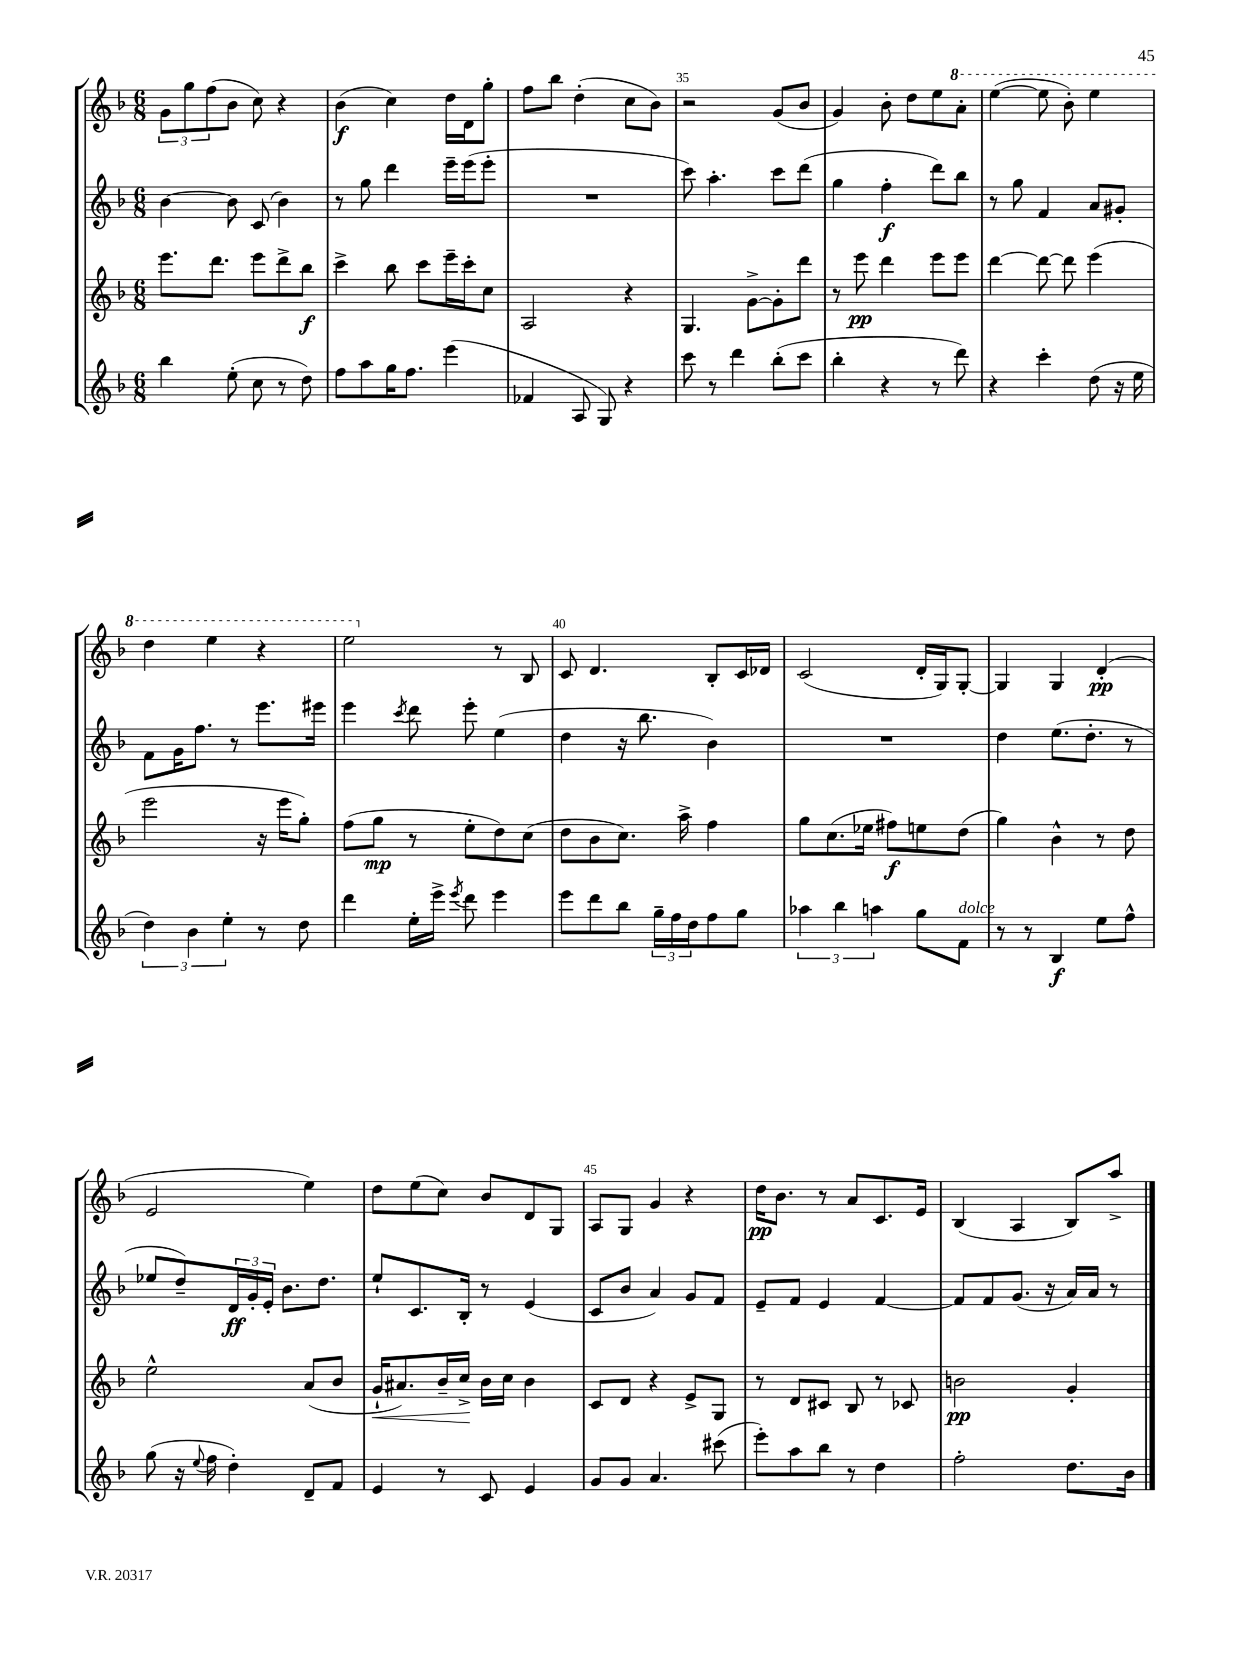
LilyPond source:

<<
\new StaffGroup <<
\new Staff = "s0" {
    \clef treble \key f \major \numericTimeSignature \time 6/8
    \tuplet 3/2 { g'8 g''8 f''8( } bes'8 c''8) r4 |
    bes'4\f( c''4) d''16 d'16 g''8-. |
    f''8 bes''8 d''4-.( c''8 bes'8) |
    r2 g'8( bes'8 |
    g'4) bes'8-. d''8 e''8 \ottava #1 a''8-. |
    e'''4~( e'''8 bes''8-.) e'''4 |
    d'''4 e'''4 r4 |
    e'''2 \ottava #0 r8 bes8 |
    c'8 d'4. bes8-. c'16 des'16 |
    c'2( d'16-. g16) g8~-. |
    g4 g4 d'4-.\pp( |
    e'2 e''4) |
    d''8 e''8( c''8) bes'8 d'8 g8 |
    a8 g8 g'4 r4 |
    d''16\pp bes'8. r8 a'8 c'8. e'16 |
    bes4( a4 bes8) a''8-> \bar "|." |
}
\new Staff = "s1" {
    \clef treble \key f \major \numericTimeSignature \time 6/8
    bes'4~ bes'8 c'8( bes'4) |
    r8 g''8 d'''4 e'''16-- e'''16( e'''8-. |
    R2. |
    c'''8) a''4.-. c'''8 d'''8( |
    g''4 f''4-.\f d'''8) bes''8 |
    r8 g''8 f'4 a'8 gis'8-. |
    f'8 g'16 f''8. r8 e'''8. eis'''16 |
    e'''4 \acciaccatura { c'''8 } d'''8 e'''8-. e''4( |
    d''4 r16 bes''8. bes'4) |
    R2. |
    d''4 e''8.( d''8.-. r8 |
    ees''8 d''8--) \tuplet 3/2 { d'16\ff g'16-. e'16-. } bes'8. d''8. |
    e''8-! c'8. bes16-. r8 e'4( |
    c'8 bes'8 a'4) g'8 f'8 |
    e'8-- f'8 e'4 f'4~ |
    f'8 f'8 g'8.( r16 a'16) a'16 r8 \bar "|." |
}
\new Staff = "s2" {
    \clef treble \key f \major \numericTimeSignature \time 6/8
    e'''8. d'''8. e'''8 d'''8-> bes''8\f |
    c'''4-> bes''8 c'''8 e'''16-- c'''16-. c''8 |
    a2 r4 |
    g4. g'8~-> g'8-. d'''8 |
    r8 e'''8\pp d'''4 e'''8 e'''8 |
    d'''4~ d'''8~ d'''8 e'''4( |
    e'''2 r16 e'''16 g''8-.) |
    f''8( g''8\mp r8 e''8-. d''8) c''8( |
    d''8 bes'8 c''8.) a''16-> f''4 |
    g''8 c''8.( ees''16 fis''8\f) e''8 d''8( |
    g''4) bes'4-^ r8 d''8 |
    e''2-^ a'8( bes'8 |
    g'16-!\< ais'8.) bes'16-- c''16->\! bes'16 c''16 bes'4 |
    c'8 d'8 r4 e'8-> g8 |
    r8 d'8 cis'8 bes8 r8 ces'8 |
    b'2\pp g'4-. \bar "|." |
}
\new Staff = "s3" {
    \clef treble \key f \major \numericTimeSignature \time 6/8
    bes''4 e''8-.( c''8 r8 d''8) |
    f''8 a''8 g''16 f''8. e'''4( |
    fes'4 a8 g8) r4 |
    c'''8 r8 d'''4 bes''8-.( c'''8 |
    bes''4-. r4 r8 d'''8) |
    r4 c'''4-. d''8( r16 e''16 |
    \tuplet 3/2 { d''4) bes'4 e''4-. } r8 d''8 |
    d'''4 e''16-. e'''16-> \acciaccatura { e'''8 } d'''8 e'''4 |
    e'''8 d'''8 bes''8 \tuplet 3/2 { g''16-- f''16 d''16 } f''8 g''8 |
    \tuplet 3/2 { aes''4 bes''4 a''4 } g''8 f'8^\markup { \italic "dolce" } |
    r8 r8 bes4\f e''8 f''8-^ |
    g''8( r16 \appoggiatura { e''8 } f''16 d''4-.) d'8-- f'8 |
    e'4 r8 c'8 e'4 |
    g'8 g'8 a'4. cis'''8( |
    e'''8-.) a''8 bes''8 r8 d''4 |
    f''2-. d''8. bes'16 \bar "|." |
}
>>
>>
\layout { \context { \Score currentBarNumber = #32 \override BarNumber.break-visibility = ##(#f #t #t) barNumberVisibility = #(every-nth-bar-number-visible 5) } }
